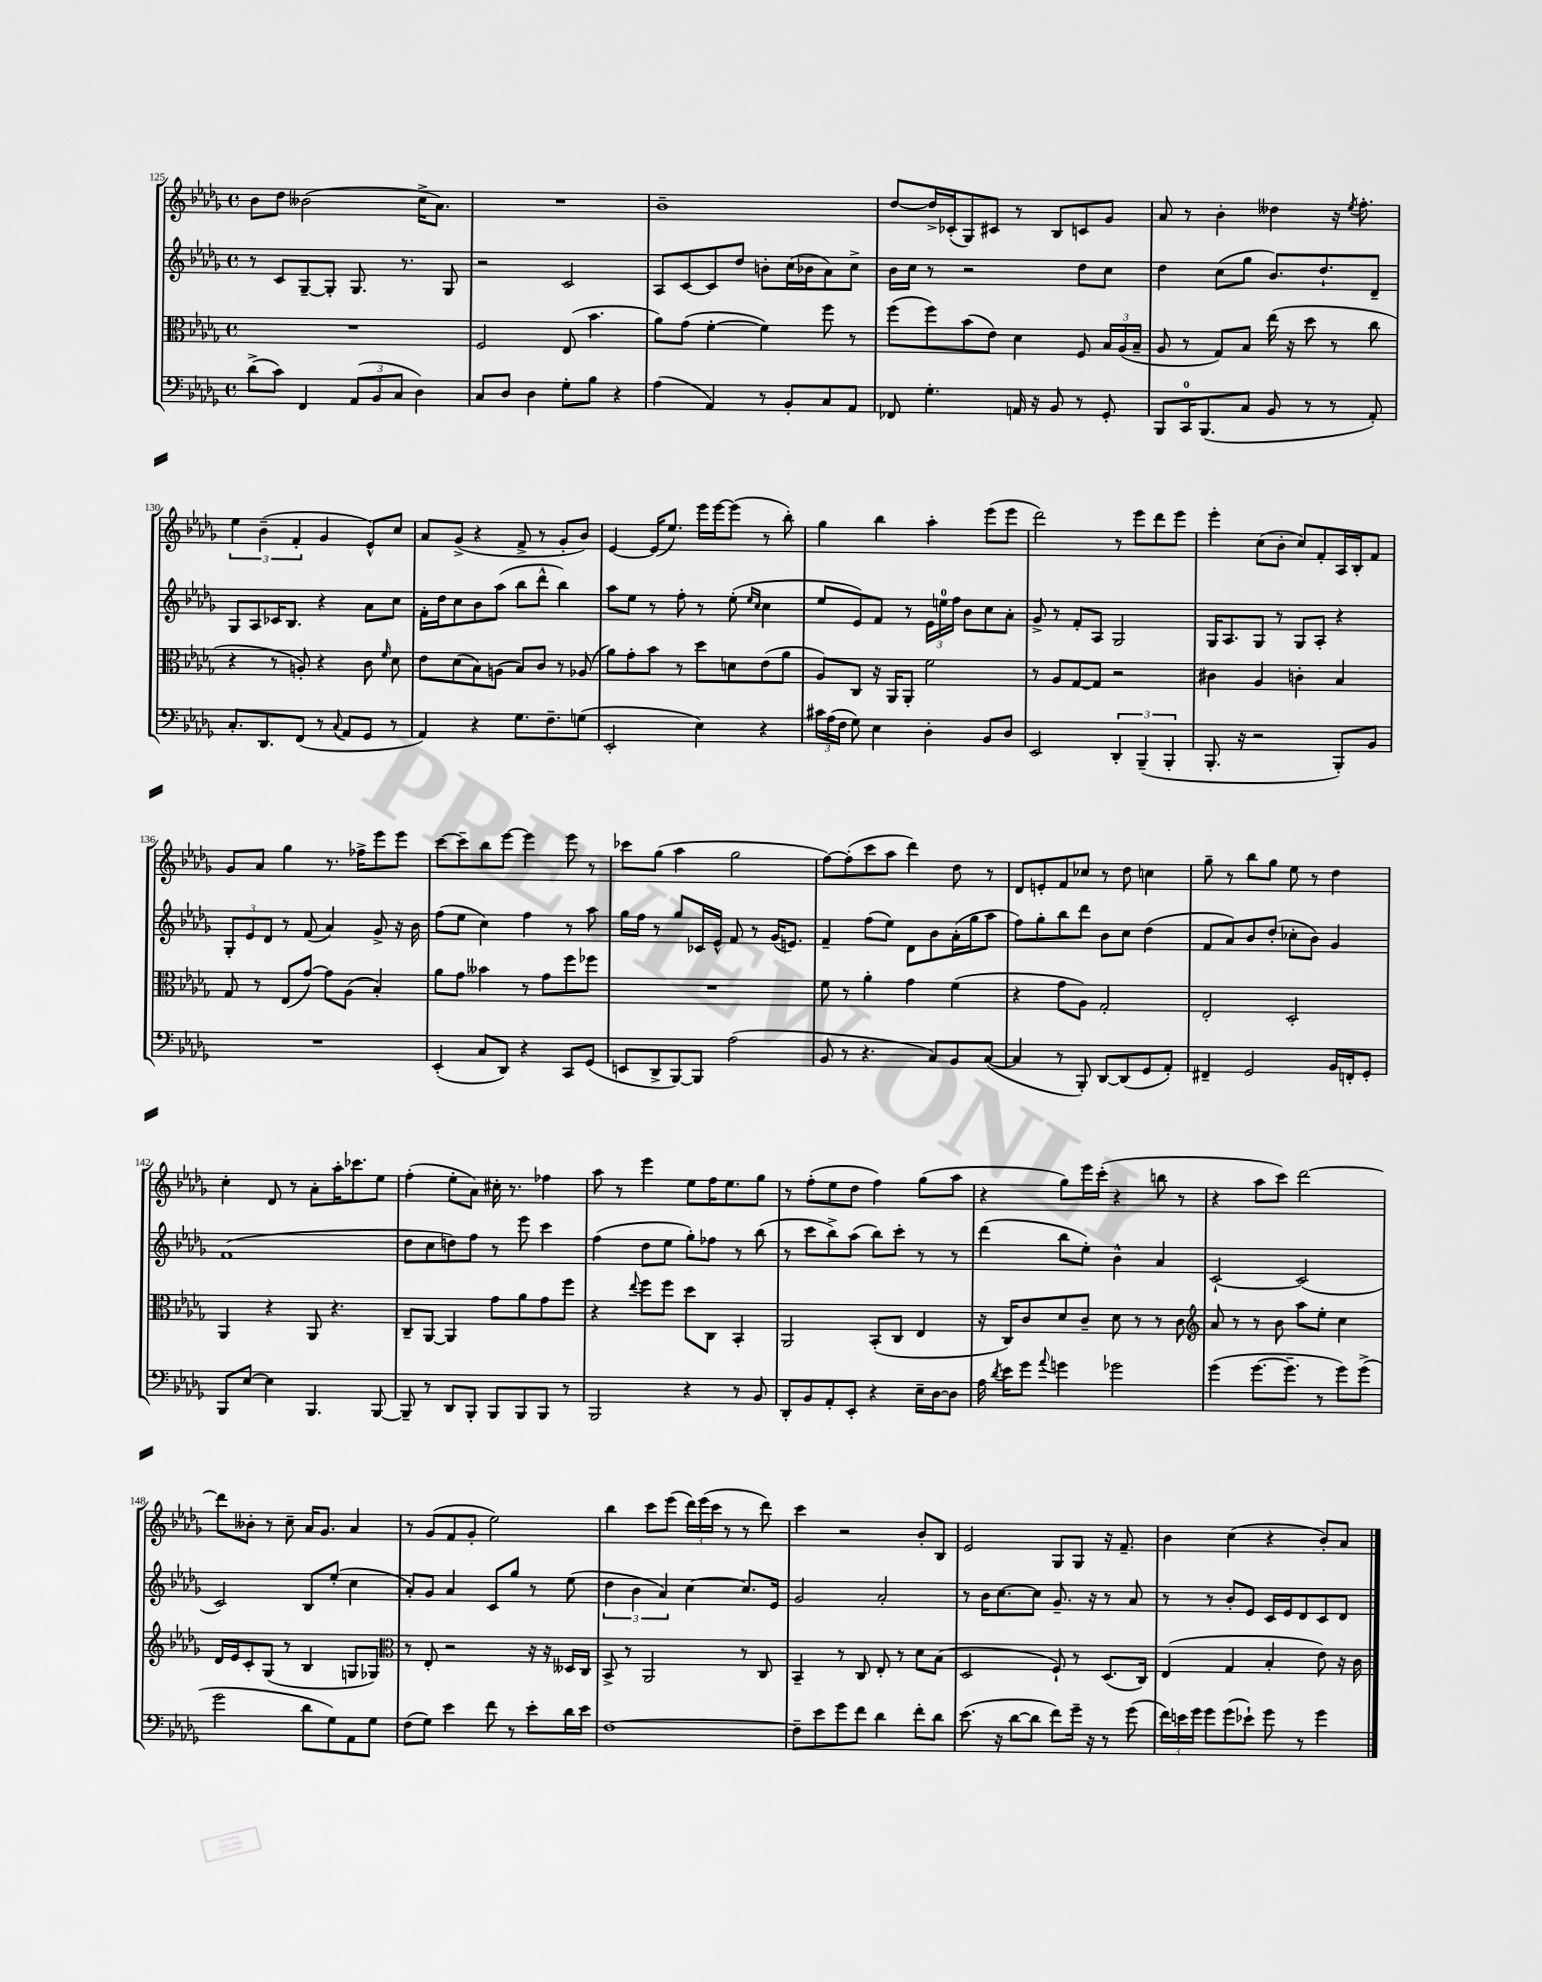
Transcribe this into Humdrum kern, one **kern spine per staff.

**kern	**kern	**kern	**kern
*part4	*part3	*part2	*part1
*staff4	*staff3	*staff2	*staff1
*clefF4	*clefC3	*clefG2	*clefG2
*k[b-e-a-d-g-]	*k[b-e-a-d-g-]	*k[b-e-a-d-g-]	*k[b-e-a-d-g-]
*M4/4	*M4/4	*M4/4	*M4/4
*met(c)	*met(c)	*met(c)	*met(c)
=125	=125	=125	=125
(8d-^\L	1r	8r	8b-\L
8c\J)	.	8c/L	8dd-\J
4FF/	.	[8G-~/	(2b--X\
.	.	8G-'/J]	.
(12AA-/L	.	8.G-/	.
12BB-/	.	.	.
12C/J	.	.	.
.	.	8.r	.
4D-\)	.	.	16cc^\KL
.	.	.	8.a-\J)
.	.	8G-/	.
=126	=126	=126	=126
8C/L	2F/	2r	1r
8D-/J	.	.	.
4D-\	.	.	.
8G-'\L	(8E-/	2c/	.
8B-\J	4.b-\	.	.
4r	.	.	.
=127	=127	=127	=127
(4A-\	8a-\L)	8A-/L	1b-~
.	(8g-\J	[8c/	.
4AA-/)	[4f'\	8c/]	.
.	.	8dd-/J	.
8r	4f\])	8bn'\L	.
8BB-'/L	.	(16cc\L	.
.	.	16b-X\J	.
8C/	8ff\	8a-\)	.
8AA-/J	8r	8cc^\J	.
=128	=128	=128	=128
8FF-X/	(8ff\L	16b-\LL	[8dd-/L
.	.	16cc\JJ	.
4.G-'\	8ff\)	8r	16dd-^/L]
.	.	.	(16c-X'/J
.	(8b-\	2r	8G-/)
.	8e-\J)	.	8c#X/J
16AAn/	4d-\	.	8r
16r	.	.	.
8BB-/	.	.	8B-/L
8r	8F/	8dd-\L	8cn/
8GG-'/	24B-/LL	8cc\J	8g-/J
.	(24A-/	.	.
.	24B-~/JJ	.	.
=129	=129	=129	=129
8BBB-/L	8A-/	4dd-\	8a-/
16CC/K	8r	.	8r
(8.BBB-/	.	.	.
.	8G-/L)	(8cc\L	4b-'\
8C/J	8B-/J	8gg-\J	.
8BB-/	(16ee-\	8.b-/L)	4dd--X\
.	16r	.	.
8r	8dd-\	.	.
.	.	8.dd-`/	.
8r	8r	.	16r
.	.	.	8qee-/
.	.	.	8.ff'\
8AA-'/)	8cc\	8d-~/J	.
!!LO:LB:g=z
=130	=130	=130	=130
8.C'/L	4r	8G-/L	6ee-\
.	.	8A-/	.
.	.	.	(6b-~\
8.DD-/	.	.	.
.	8r	16c-X/K	.
.	.	8.B-/J	.
.	.	.	6f'/
(8FF/J	8An'/)	.	.
8r	4r	4r	4g-/
8qqC/	.	.	.
8AA-/L	.	.	.
8GG-/J	8c\	8a-\L	8e-^^/L)
.	16qqf/	.	.
8r	8d-\	8cc\J	8cc/J
=131	=131	=131	=131
4AA-/)	8e-\L	16f'\LL	8a-/L
.	.	16dd-\J	.
.	(8d-\	8cc\	(8g-^/J
4r	8B-\)	8b-\	4r
.	(8An\J	(8aa-\J	.
8.G-\L	8B-/L)	8bb-\L	8f^/
.	8c/J	8ddd-^^\J	8r
8.F~\	.	.	.
.	8r	4bb-\)	8g-'/L
(8Gn\J	(8A-X/	.	8b-/J)
=132	=132	=132	=132
2EE-'/	8a-\L)	8aa-\L	[4e-/
.	8g-'\	8ee-\J	.
.	8b-\J	8r	(16e-/KL]
.	.	.	8.ee-/J)
.	8r	8ff'\	.
4E-\)	8dd-\L	8r	16eee-\LL
.	.	.	[16eee-\J
.	8dn\	(8ee-'\	(8eee-\J]
.	.	16qqee-/LL	.
.	.	16qqcc/JJ	.
4r	(8e-\	4cc\	8r
.	8a-\J	.	8bb-'\)
=133	=133	=133	=133
24c#X\LL	8A-/L)	8ee-/L	4gg-\
(24A-\	.	.	.
24F\JJ	.	.	.
8G-\)	8C/J	8e-/)	.
4E-\	16r	8f/J	4bb-\
.	16AA-/KL	.	.
.	8AA-'/J	8r	.
4D-'\	2f\	24e-\LL	4aa-'\
.	.	24een\	.
.	.	24ff\JJ	.
.	.	8b-\L	.
8BB-/L	.	8cc\	(8eee-\L
8D-/J	.	8a-'\J	8eee-\J
=134	=134	=134	=134
2EE-/	8r	8g-^/	2ddd-\)
.	8A-/L	8r	.
.	[8G-/	8f'/L	.
.	8G-/J]	8A-/J	.
6DD-'/	2r	2G-/	8r
.	.	.	8eee-\L
(6BBB-~/	.	.	.
.	.	.	8ddd-\
6BBB-'/	.	.	.
.	.	.	8eee-\J
=135	=135	=135	=135
8.BBB-'/	4c#X\	16G-/KL	4eee-'\
.	.	8.A-/	.
16r	.	.	.
2r	4A-/	8G-/J	(8cc\L
.	.	8r	8b-'\J
.	4cn'\	8G-/L	8cc/L)
.	.	8A-'/J	8f'/
8BBB-'/L)	4B-/	4r	16A-/L
.	.	.	16B-'/J
8BB-/J	.	.	8f/J
!!LO:LB:g=z
=136	=136	=136	=136
1r	8G-/	12G-'/L	8g-/L
.	.	12e-/	.
.	8r	.	8a-/J
.	.	12d-/J	.
.	(8E-/L	8r	4gg-\
.	[8g-/J)	(8f/	.
.	8g-\L]	4a-/)	8.r
.	(8A-\J	.	.
.	.	.	16ff-X^\KL
.	4B-'/)	8g-^/	8eee-\
.	.	16r	8eee-\J
.	.	16b-\	.
=137	=137	=137	=137
(4EE-'/	8a-\L	(8ff\L	[8ccc\L
.	8g-\J	8ee-\J	8ccc~\]
8C/L	4b--X\	4cc\)	8bb-\
8DD-/J)	.	.	[8eee-\J
4r	8r	4ff\	4eee-\]
.	8g-\L	.	.
8CC/L	8ff\	8r	8eee-\
(8GG-/J	8ff-X\J	8aa-\	8r
=138	=138	=138	=138
8EEn/L	1r	16gg-\LL	8ccc-X\L
.	.	16ff\JJ	.
8DD-^/	.	8r	(8gg-\J
[8BBB-/)	.	8gg-/L	4aa-\
8BBB-/J]	.	16c-X/L	.
.	.	16e-^^/JJ	.
(2A-\	.	8f/	2gg-\
.	.	8r	.
.	.	(16g-/KL	.
.	.	8.en/J)	.
=139	=139	=139	=139
8BB-/	8f\	4f~/	[8ff\L)
8r	8r	.	(8ff'\]
4.r	4a-'\	(8ff\L	8ccc\
.	.	8ee-\J)	8aa-\J
.	4g-\	8d-\L	4ddd-\)
8C/L)	.	8b-\	.
8BB-/	(4f\	(16a-'\L	8dd-\
.	.	16gg-\J	.
([8C/J	.	8aa-\J	8r
=140	=140	=140	=140
4C/]	4r	8ff\L)	8d-/L
.	.	8gg-'\	8en'/
8r	8g-\L	8bb-\	8f/
8BBB-'/)	8A-\J)	8ddd-\J	8cc-X/J
[8DD-/L	2G-'/	8b-\L	8r
(8DD-/]	.	8cc\J	8dd-\
8GG-/	.	(4dd-\	4ccn\
8AA-'/J)	.	.	.
=141	=141	=141	=141
4FF#X~/	2E-'/	8f/L	8gg-~\
.	.	8a-/)	8r
2GG-/	.	8b-/	8bb-\L
.	.	(8dd-'/J	8gg-\J
.	2D-'/	8cc-X'\L	8ee-\
.	.	8b-\J)	8r
16BB-/LL	.	4g-/	4dd-\
16FFn'/J	.	.	.
8GG-'/J	.	.	.
!!LO:LB:g=z
=142	=142	=142	=142
8BBB-/L	4AA-/	(1f	4cc'\
[8E-/J	.	.	.
4E-\]	4r	.	8d-/
.	.	.	8r
4.BBB-/	8AA-/	.	8a-'\L
.	4.r	.	16aa-'\K
.	.	.	8.ccc-X\
[8BBB-/	.	.	8ee-\J
=143	=143	=143	=143
8BBB-~/]	8C~/L	8dd-\L	(4ff'\
8r	[8AA-/J	8cc\	.
8DD-/L	4AA-/]	8ddn\)	8ee-'\L
8BBB-'/J	.	8ff\J	8a-\J)
8BBB-/L	8g-\L	8r	16cc#X'\
.	.	.	8.r
8BBB-/	8a-\	8eee-\	.
8BBB-/J	8g-\	4ccc\	4ff-X\
8r	8ff\J	.	.
=144	=144	=144	=144
2BBB-/	4r	(4ff\	8aa-\
.	.	.	8r
.	8qqee-/	.	.
.	8ff\L	8dd-\L	4eee-\
.	8ff\J	8ee-\J	.
4r	8dd-\L	8gg-'\L)	8ee-\L
.	8C\J	8ff-X\J	16ff\K
.	.	.	8.ee-\
8r	4BB-'/	8r	.
8BB-/	.	(8bb-\	8gg-\J
=145	=145	=145	=145
8DD-'/L	2AA-/	8r	8r
8BB-/	.	8ccc\L	(8ff'\L
8AA-'/	.	8bb-^\)	8ee-\
8EE-'/J	.	(8aa-\J	8dd-\J
4r	(8BB-'/L	8bb-\L)	4ff\)
.	8C/J	8ccc'\J	.
16E-~\LL	4E-/	8r	(8gg-\L
[16D-\J	.	.	.
8D-\J]	.	8r	8aa-\J
=146	=146	=146	=146
16A-\	16r	(4ddd-\	4r
8qd-/	.	.	.
16e-\KL	16C/KL)	.	.
8g-\J	8c/	.	.
8qqa-/	.	.	.
4gn\	8d-/	8bb-\L	8gg-\L)
.	8c~/J	8ee-'\J)	16eee-\L
.	.	.	(16ccc'\JJ
2g-X\	8d-\	4b-^^\	4r
.	8r	.	.
.	8r	4a-/	8bbn\
.	8c\	.	8r
=147	=147	=147	=147
*	*clefG2	*	*
(4g-\	8a-/	[2c`/	4r
.	8r	.	.
[8.g-\L	8r	.	8aa-\L
.	8b-\	.	8ccc\J)
8.g-~\J]	.	.	.
.	8aa-\L	(2c/]	[2ddd-\
8r	8ee-'\J	.	.
8g-\L)	4cc\	.	.
(8g-^\J	.	.	.
!!LO:LB:g=z
=148	=148	=148	=148
2g-\	16d-/LL	2c/)	8ddd-\L]
.	16e-/J	.	.
.	8c'/	.	8b--X'\J
.	(8G-/J	.	8r
.	8r	.	8cc~\
8d-\L	4B-/	8B-/L	16a-/KL
.	.	.	8.g-/J
8G-\)	.	(8ee-'/J	.
8AA-\	8Gn/L	4cc\	4a-/
8G-\J	8G-X/J)	.	.
=149	=149	=149	=149
*	*clefC3	*	*
(8F\L	8r	8a-'/L)	8r
8G-\J)	8E-'/	8g-/J	(8g-/L
4e-\	2r	4a-/	8f/
.	.	.	8g-'/J
8f\	.	8c/L	2ee-\)
8r	.	8gg-/J	.
8e-'\L	16r	8r	.
.	16r	.	.
16d-\L	16D--X/LL	(8ee-\	.
16e-\JJ	16C/JJ	.	.
=150	=150	=150	=150
[1F	8BB-^/	6dd-\	4bb-\
.	8r	.	.
.	.	6b-\	.
.	2AA-/	.	8ccc\L
.	.	6a-/)	.
.	.	.	(8eee-\J
.	.	[4cc\	24ddd-\LL)
.	.	.	(24eee-\
.	.	.	24ccc\JJ
.	.	.	8r
.	8r	8.cc/L]	8r
.	8C/	.	8ddd-\)
.	.	16e-/Jk	.
=151	=151	=151	=151
8F~\L]	4BB-~/	2g-/	4ccc\
8e-\	.	.	.
8g-\	8r	.	2r
8f\J	8C/	.	.
4d-\	8E-'/	2a-'/	.
.	8r	.	.
8f'\L	8d-\L	.	8b-'/L
8d-\J	(8B-\J	.	8B-/J
=152	=152	=152	=152
(8.e-\	2D-/	8r	2e-/
.	.	16b-\KL	.
16r	.	[8.cc\	.
[8d-\L	.	.	.
8d-\J]	.	8cc\J]	.
8f\L)	8F`/)	8.g-~/	8G-/L
16g-~\Jk	8r	.	8G-/J
16r	.	16r	.
8r	(8.D-/L	8r	16r
.	.	.	8.f~/
(8g-\	.	8a-/	.
.	16C/Jk)	.	.
=153	=153	=153	=153
24f\LL)	(4E-/	8r	4b-\
24en\	.	.	.
24g-\JJ	.	.	.
8g-\L	.	8r	.
(8g-\	4G-/	8b-'/L	(4cc\
8e-X`\J)	.	8e-/J	.
8g-\	4B-'/	16c/LL	4r
.	.	16e-/J	.
8r	.	8d-/	.
4g-\	8e-\)	8c/	8b-'/L)
.	16r	8d-/J	8a-/J
.	16c\	.	.
==	==	==	==
*-	*-	*-	*-
